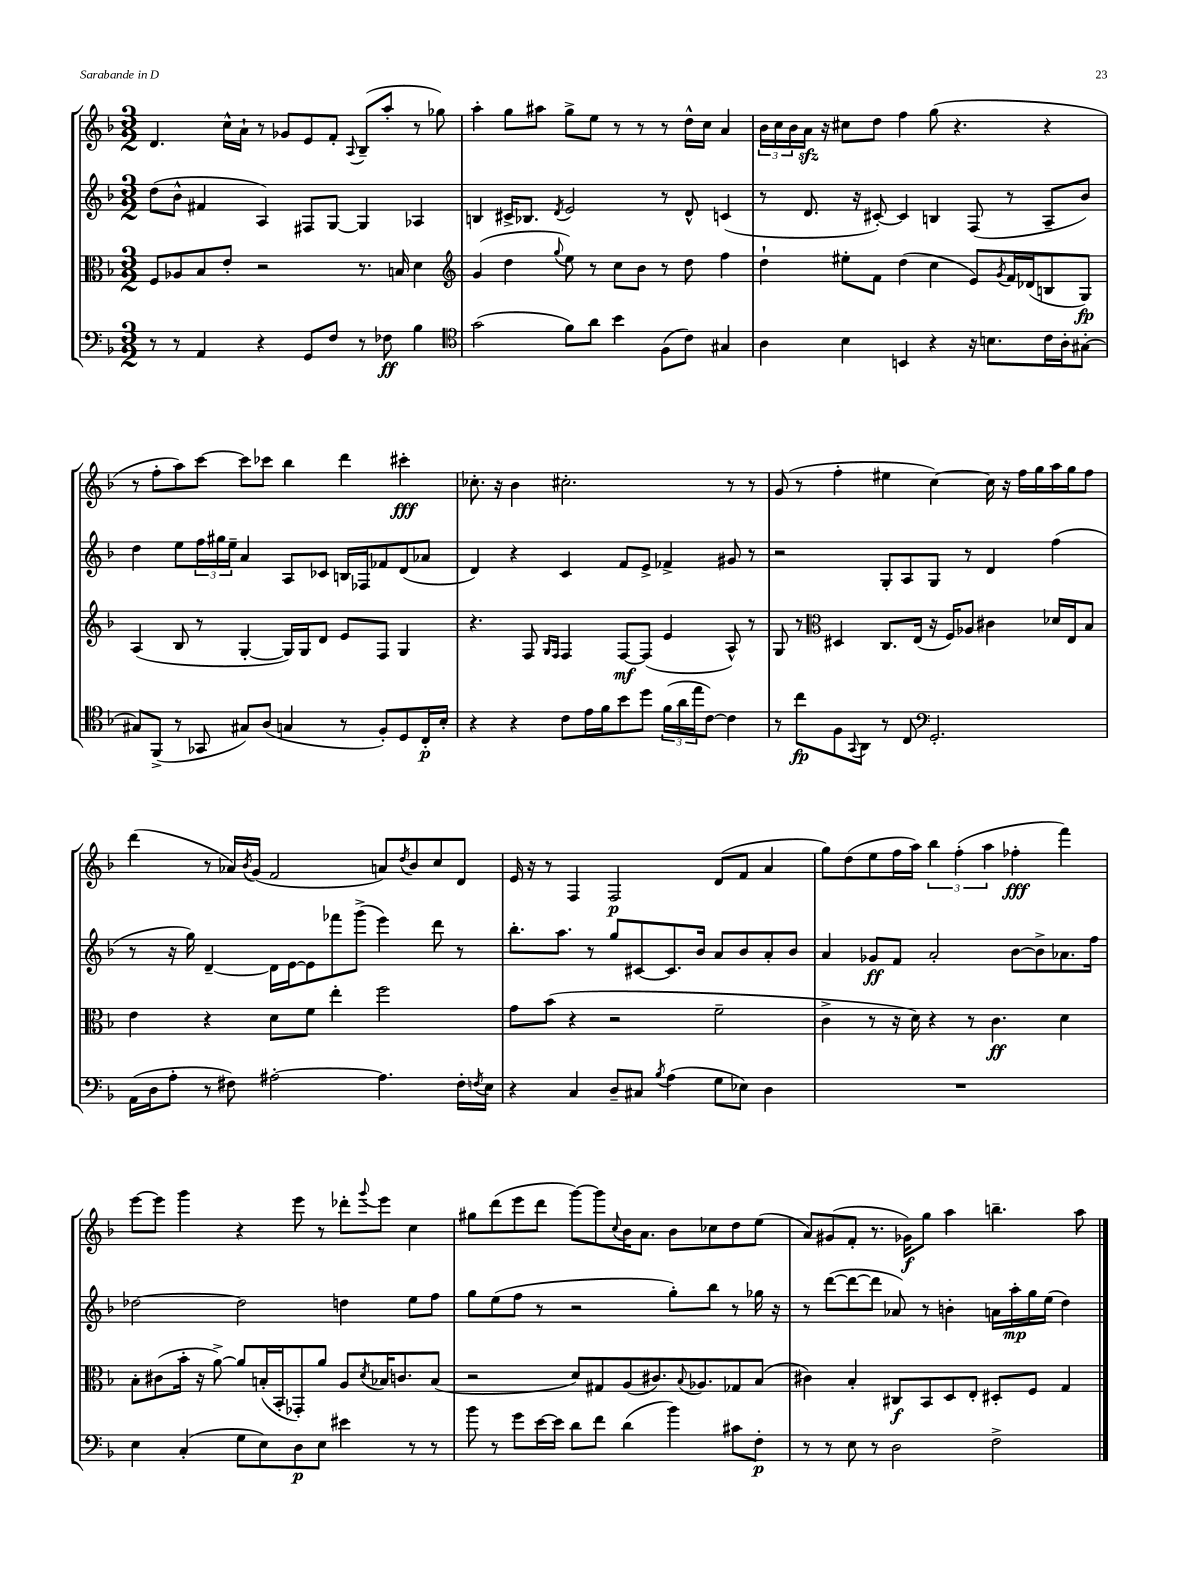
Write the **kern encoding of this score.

**kern	**dynam	**kern	**dynam	**kern	**dynam	**kern	**dynam
*part4	*part4	*part3	*part3	*part2	*part2	*part1	*part1
*staff4	*staff4	*staff3	*staff3	*staff2	*staff2	*staff1	*staff1
*clefF4	*	*clefC3	*	*clefG2	*	*clefG2	*
*k[b-]	*	*k[b-]	*	*k[b-]	*	*k[b-]	*
*M3/2	*	*M3/2	*	*M3/2	*	*M3/2	*
=86	=86	=86	=86	=86	=86	=86	=86
8r	.	8F/L	.	(8dd\L	.	4.d/	.
8r	.	8A-X/	.	8b-^^\J	.	.	.
4AA/	.	8B-/	.	4f#X/	.	.	.
.	.	8e'/J	.	.	.	16cc^^\LL	.
.	.	.	.	.	.	16a`\JJ	.
4r	.	2r	.	4A/)	.	8r	.
.	.	.	.	.	.	8g-X/L	.
8GG/L	.	.	.	8F#X/L	.	8e/	.
8F/J	.	.	.	[8G/J	.	8f'/J	.
.	.	.	.	.	.	8qqA/	.
8r	.	8.r	.	4G/]	.	(8B-~/L	.
8F-X\	ff	.	.	.	.	8aa'/J	.
.	.	16Bn/	.	.	.	.	.
4B-\	.	4d\	.	4A-X/	.	8r	.
.	.	.	.	.	.	8gg-X\)	.
=87	=87	=87	=87	=87	=87	=87	=87
*clefC4	*	*clefG2	*	*	*	*	*
(2g\	.	(4g/	.	4Bn/	.	4aa'\	.
.	.	4dd\	.	16c#X^/KL	.	8gg\L	.
.	.	.	.	8.B-X/J	.	.	.
.	.	.	.	.	.	8aa#X\J	.
.	.	8qqgg/	.	8qd/	.	.	.
8f\L)	.	8ee\)	.	2e/	.	8gg^\L	.
8a\J	.	8r	.	.	.	8ee\J	.
4b-\	.	8cc\L	.	.	.	8r	.
.	.	8b-\J	.	.	.	8r	.
(8F\L	.	8r	.	8r	.	8r	.
8c\J)	.	8dd\	.	8d^^/	.	16dd^^\LL	.
.	.	.	.	.	.	16cc\JJ	.
4G#X/	.	4ff\	.	(4cn/	.	4a/	.
=88	=88	=88	=88	=88	=88	=88	=88
4A\	.	4dd`\	.	8r	.	24b-\LL	.
.	.	.	.	.	.	24cc\	.
.	.	.	.	.	.	24b-\	.
.	.	.	.	8.d/	.	16azz\JJ	.
.	.	.	.	.	.	16r	.
4B-\	.	8ee#X'\L	.	.	.	8cc#X\L	.
.	.	.	.	16r	.	.	.
.	.	8f\J	.	[8c#X'/)	.	8dd\J	.
4BBn/	.	(4dd\	.	4c#/]	.	4ff\	.
4r	.	4cc\	.	4Bn/	.	(8gg\	.
.	.	.	.	.	.	4.r	.
16r	.	8e/L)	.	(8F/	.	.	.
8.Bn\L	.	.	.	.	.	.	.
.	.	8qg/	.	.	.	.	.
.	.	16f/L	.	8r	.	.	.
.	.	(16d-X/J	.	.	.	.	.
16c\L	.	8Bn/	.	8A~/L	.	4r	.
16A'\J	.	.	.	.	.	.	.
[8G#X'\J	.	8G/J)	fp	8b-/J)	.	.	.
!!LO:LB:g=z
=89	=89	=89	=89	=89	=89	=89	=89
8G#X/L]	.	(4A/	.	4dd\	.	8r	.
(8FF^/J	.	.	.	.	.	8ff'\L	.
8r	.	8B-/	.	8ee\L	.	8aa\)	.
8GG-X/	.	8r	.	24ff\L	.	[8ccc\J	.
.	.	.	.	24gg#X\	.	.	.
.	.	.	.	24ee~\JJ	.	.	.
8G#X/L)	.	[4G'/	.	4a/	.	8ccc\L]	.
(8A/J	.	.	.	.	.	8ccc-X\J	.
4Gn/	.	16G/LL])	.	8A/L	.	4bb-\	.
.	.	16G/J	.	.	.	.	.
.	.	8d/J	.	8c-X/J	.	.	.
8r	.	8e/L	.	16Bn/LL	.	4ddd\	.
.	.	.	.	16F-X/J	.	.	.
8F'/L)	.	8F/J	.	8f-X/	.	.	.
8D/	.	4G/	.	(8d/	.	4ccc#X'\	fff
16C'/L	p	.	.	8a-X/J	.	.	.
16B-'/JJ	.	.	.	.	.	.	.
=90	=90	=90	=90	=90	=90	=90	=90
4r	.	4.r	.	4d/)	.	8.cc-X'\	.
.	.	.	.	.	.	16r	.
4r	.	.	.	4r	.	4b-\	.
.	.	8F/	.	.	.	.	.
.	.	16qqG/LL	.	.	.	.	.
.	.	16qqF/JJ	.	.	.	.	.
8c\L	.	4F/	.	4c/	.	2.cc#X'\	.
16e\L	.	.	.	.	.	.	.
16f\J	.	.	.	.	.	.	.
8b-\	.	[8F/L	mf	8f/L	.	.	.
8dd\J	.	(8F/J]	.	8e^/J	.	.	.
(24f\LL	.	4e/	.	4f-X^/	.	.	.
24a\	.	.	.	.	.	.	.
24ee\J	.	.	.	.	.	.	.
[8c\J)	.	.	.	.	.	.	.
4c\]	.	8A^^/)	.	8g#X/	.	8r	.
.	.	8r	.	8r	.	8r	.
=91	=91	=91	=91	=91	=91	=91	=91
8r	.	8G/	.	2r	.	(8g/	.
8cc\L	fp	8r	.	.	.	8r	.
*	*	*clefC3	*	*	*	*	*
8F\	.	4D#X/	.	.	.	4ff'\	.
8qqGG/	.	.	.	.	.	.	.
8AA\J	.	.	.	.	.	.	.
8r	.	8.C/L	.	8G'/L	.	4ee#X\	.
8C/	.	.	.	8A/	.	.	.
.	.	(16E/Jk	.	.	.	.	.
*clefF4	*	*	*	*	*	*	*
2.GG'/	.	16r	.	8G/J	.	[4cc\)	.
.	.	16F/KL)	.	.	.	.	.
.	.	8A-X/J	.	8r	.	.	.
.	.	4c#X\	.	4d/	.	16cc\]	.
.	.	.	.	.	.	16r	.
.	.	.	.	.	.	16ff\LL	.
.	.	.	.	.	.	16gg\	.
.	.	16d-X/LL	.	(4ff\	.	16aa\	.
.	.	16E/J	.	.	.	16gg\J	.
.	.	8B-/J	.	.	.	8ff\J	.
!!LO:LB:g=z
=92	=92	=92	=92	=92	=92	=92	=92
(16AA\LL	.	4e\	.	8r	.	(4ddd\	.
16D\J	.	.	.	.	.	.	.
8A'\J	.	.	.	16r	.	.	.
.	.	.	.	16gg\)	.	.	.
8r	.	4r	.	[4d~/	.	8r	.
8F#X\)	.	.	.	.	.	16a-X/LL)	.
.	.	.	.	.	.	8qb-/	.
.	.	.	.	.	.	(16g/JJ	.
[2A#X'\	.	8d\L	.	16d\LL]	.	2f/	.
.	.	.	.	[16e\J	.	.	.
.	.	8f\J	.	8e\]	.	.	.
.	.	4ee'\	.	8fff-X\	.	.	.
.	.	.	.	(8ggg^\J	.	.	.
4.A#\]	.	2ff\	.	4eee\)	.	8an/L)	.
.	.	.	.	.	.	8qdd/	.
.	.	.	.	.	.	8b-/	.
.	.	.	.	8ddd\	.	8cc/	.
16F#'\LL	.	.	.	8r	.	8d/J	.
8qFn/	.	.	.	.	.	.	.
16E\JJ	.	.	.	.	.	.	.
=93	=93	=93	=93	=93	=93	=93	=93
4r	.	8g\L	.	8.bb-'\L	.	16e/	.
.	.	.	.	.	.	16r	.
.	.	(8b-\J	.	.	.	8r	.
.	.	.	.	8.aa\J	.	.	.
4C/	.	4r	.	.	.	4F/	.
.	.	.	.	8r	.	.	.
8D~/L	.	2r	.	8gg/L	.	2F/	p
8C#X/J	.	.	.	[8c#X/	.	.	.
8qB-/	.	.	.	.	.	.	.
(4A\	.	.	.	8.c#/]	.	.	.
.	.	.	.	16b-/Jk	.	.	.
8G\L	.	2f~\	.	8a/L	.	(8d/L	.
8E-X\J)	.	.	.	8b-/	.	8f/J	.
4D\	.	.	.	8a'/	.	4a/	.
.	.	.	.	8b-/J	.	.	.
=94	=94	=94	=94	=94	=94	=94	=94
1.r	.	4c^\	.	4a/	.	8gg\L)	.
.	.	.	.	.	.	(8dd\	.
.	.	8r	.	8g-X/L	ff	8ee\	.
.	.	16r	.	8f/J	.	16ff\L	.
.	.	16d\)	.	.	.	16aa\JJ)	.
.	.	4r	.	2a'/	.	6bb-\	.
.	.	.	.	.	.	(6ff'\	.
.	.	8r	.	.	.	.	.
.	.	.	.	.	.	6aa\	.
.	.	4.c\	ff	.	.	.	.
.	.	.	.	[8b-\L	.	4ff-X'\	fff
.	.	.	.	8b-^\]	.	.	.
.	.	4d\	.	8.a-X\	.	4fff\)	.
.	.	.	.	16ff\Jk	.	.	.
!!LO:LB:g=z
=95	=95	=95	=95	=95	=95	=95	=95
4E\	.	8B-'\L	.	[2dd-X\	.	[8eee\L	.
.	.	(8c#X\	.	.	.	8eee\J]	.
(4C'/	.	16b-'\Jk	.	.	.	4ggg\	.
.	.	16r	.	.	.	.	.
.	.	[8a^\)	.	.	.	.	.
8G\L	.	8a/L]	.	2dd-\]	.	4r	.
8E\)	.	(16Bn'/L	.	.	.	.	.
.	.	16BB-'/J	.	.	.	.	.
8D\	p	8GG-X'/)	.	.	.	8eee\	.
8E\J	.	8a/J	.	.	.	8r	.
4e#X\	.	8A/L	.	4ddn\	.	8ddd-X'\L	.
.	.	8qd/	.	.	.	8qqggg/	.
.	.	16B-X/K	.	.	.	8eee\J	.
.	.	8.cn/	.	.	.	.	.
8r	.	.	.	8ee\L	.	4cc\	.
8r	.	(8B-/J	.	8ff\J	.	.	.
=96	=96	=96	=96	=96	=96	=96	=96
8b-\	.	2r	.	8gg\L	.	8gg#X\L	.
8r	.	.	.	(8ee\	.	(8ddd\	.
8g\L	.	.	.	8ff\J	.	8eee\	.
[16e\L	.	.	.	8r	.	8ddd\J	.
16e\JJ]	.	.	.	.	.	.	.
8d\L	.	8d/L)	.	2r	.	[8ggg\L)	.
8f\J	.	8G#X/	.	.	.	8ggg\]	.
.	.	.	.	.	.	8qqcc/	.
(4d\	.	(8A/	.	.	.	16b-\K	.
.	.	.	.	.	.	8.a\J	.
.	.	8.c#X/)	.	.	.	.	.
4b-\)	.	.	.	8gg'\L)	.	8b-\L	.
.	.	8qqB-/	.	.	.	.	.
.	.	8.A-X/	.	.	.	.	.
.	.	.	.	8bb-\J	.	8cc-X\	.
8c#X\L	.	8G-X/	.	8r	.	8dd\	.
8F'\J	p	(8B-/J	.	16gg-X\	.	(8ee\J	.
.	.	.	.	16r	.	.	.
=97	=97	=97	=97	=97	=97	=97	=97
8r	.	4c#X\)	.	8r	.	8a/L)	.
8r	.	.	.	([8ddd\L	.	(8g#X/	.
8E\	.	4B-'/	.	8ddd\_	.	8f'/J	.
8r	.	.	.	8ddd\J]	.	8.r	.
2D\	.	8C#X/L	f	8a-X/)	.	.	.
.	.	.	.	.	.	16g-X\KL)	f
.	.	8BB-/	.	8r	.	8gg\J	.
.	.	8D/	.	4bn'\	.	4aa\	.
.	.	8E'/J	.	.	.	.	.
2F^\	.	8D#X'/L	.	16an\LL	.	4.bbn~\	.
.	.	.	.	16aa'\	mp	.	.
.	.	8F/J	.	16gg\	.	.	.
.	.	.	.	(16ee\JJ	.	.	.
.	.	4G/	.	4dd\)	.	.	.
.	.	.	.	.	.	8aa\	.
==	==	==	==	==	==	==	==
*-	*-	*-	*-	*-	*-	*-	*-
